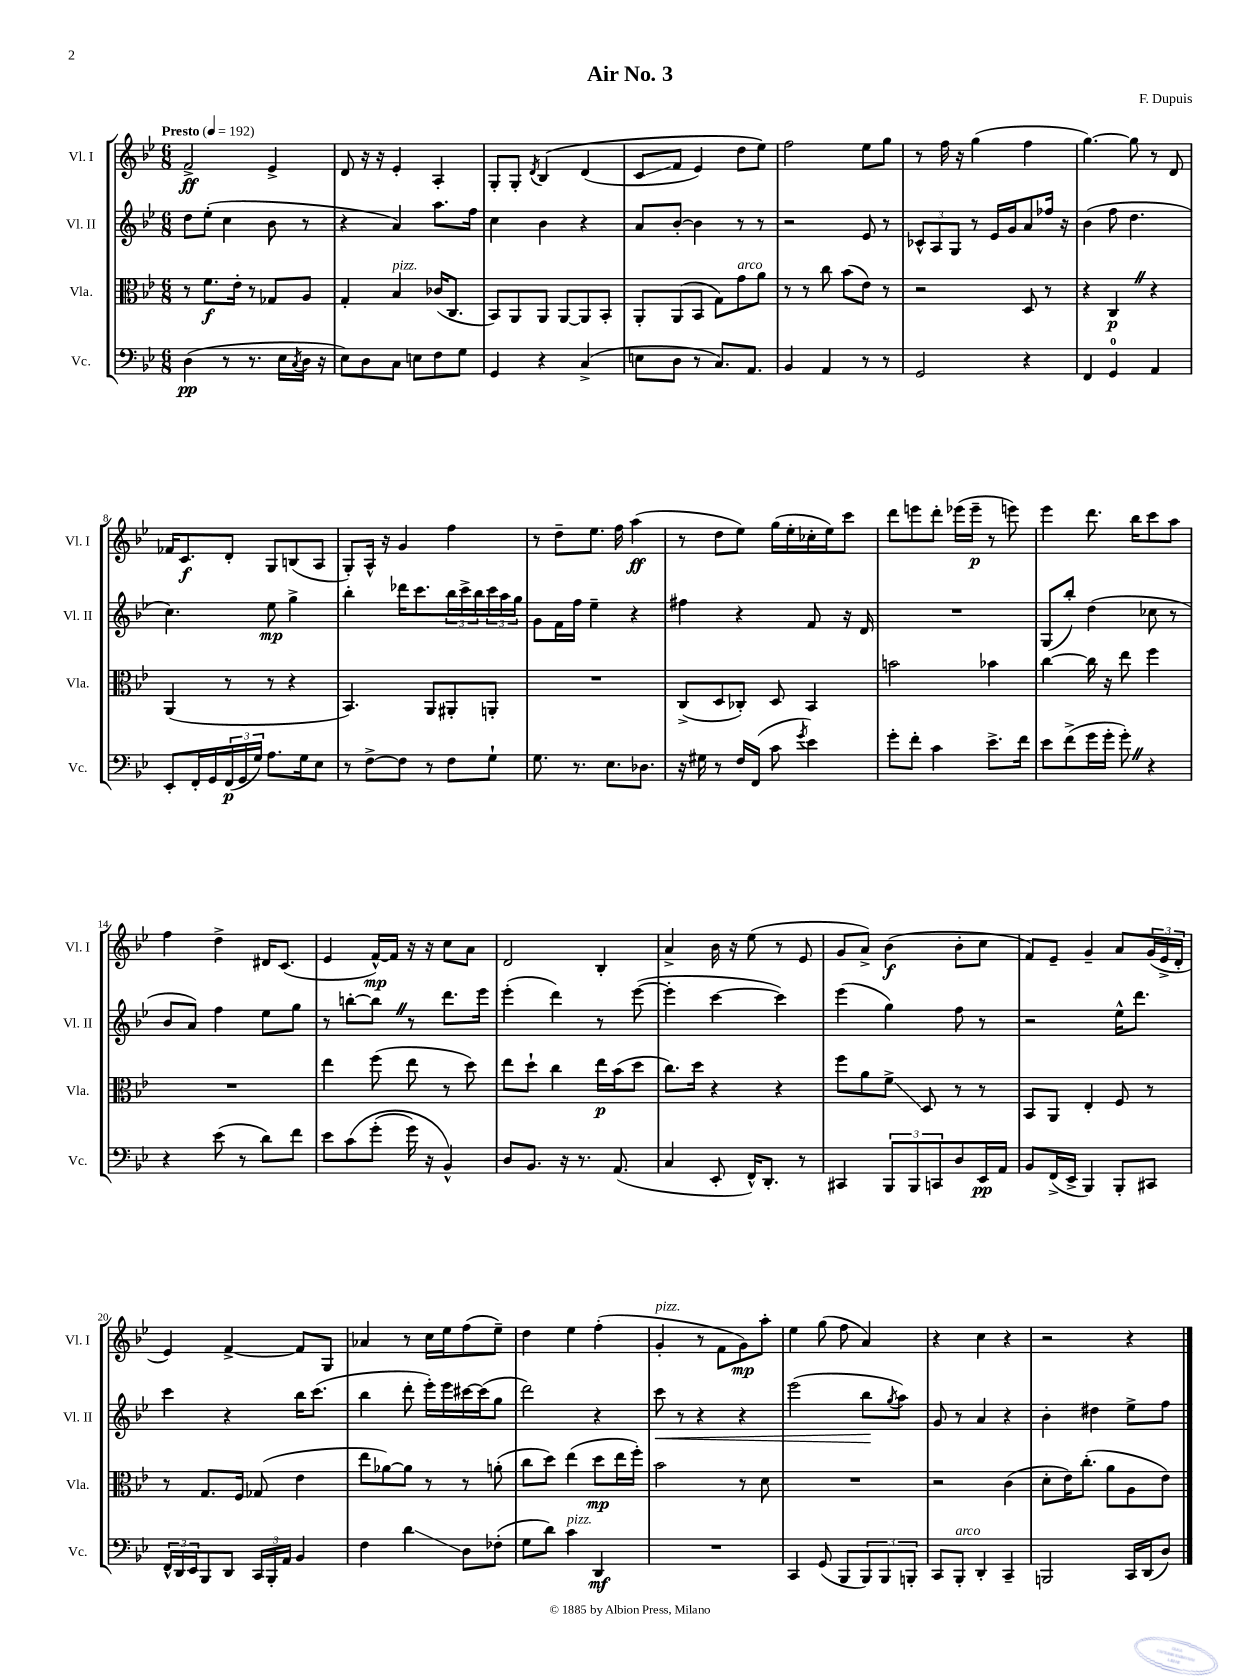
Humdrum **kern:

**kern	**kern	**kern	**kern
*staff4	*staff3	*staff2	*staff1
*clefF4	*clefC3	*clefG2	*clefG2
*k[b-e-]	*k[b-e-]	*k[b-e-]	*k[b-e-]
*M6/8	*M6/8	*M6/8	*M6/8
*MM192	*MM192	*MM192	*MM192
(4D	8r	8dd	2f^
.	8.f	(8ee-'	.
8r	.	4cc	.
.	16e-'	.	.
8.r	8r	.	.
.	8G-	8b-	4e-^
16E-	.	.	.
8qC	.	.	.
16D	8A	8r	.
16r	.	.	.
=	=	=	=
8E-)	4G'	4r	8d
8D	.	.	16r
.	.	.	16r
8C	4B-	4a)	4e-'
8E	.	.	.
8F	(16c-	8.aa	4A'
.	8.C	.	.
8G	.	.	.
.	.	16ff	.
=	=	=	=
4GG	8BB-)	4cc	8G'
.	8AA	.	8G'
.	.	.	8qd
4r	8AA	4b-	&(4B-
.	[8AA	.	.
(4C^	8AA]	4r	(4d
.	8BB-'	.	.
=	=	=	=
8E	8AA'	8a	8c
8D	(8AA	[8b-'	8f
8r	8BB-	4b-]	4e-)
8.C)	8G)	.	.
.	8g	8r	8dd
8.AA	.	.	.
.	8a	8r	8ee-&)
=	=	=	=
4BB-	8r	2r	2ff
.	8r	.	.
4AA	8cc	.	.
.	(8b-	.	.
8r	8e-)	8e-	8ee-
8r	8r	8r	8gg
=	=	=	=
2GG	2r	12c-^^	8r
.	.	12A	.
.	.	.	16ff
.	.	12G	.
.	.	.	16r
.	.	8r	(4gg
.	.	16e-	.
.	.	16g	.
4r	8D	8a	4ff
.	8r	16ff-	.
.	.	16r	.
=	=	=	=
4FF	4r	(4b-	[4.gg)
4GG	4C	8ff	.
.	.	4.dd	8gg]
4AA	4r	.	8r
.	.	.	8d
=	=	=	=
8EE-'	(4AA	4.cc)	16f-
.	.	.	8.c
16FF'	.	.	.
16GG	.	.	.
(24FF	8r	.	8d'
24GG	.	.	.
24G)	.	.	.
8.A	8r	8ee-	8G
.	4r	4gg^	(8B
16G	.	.	.
8E-	.	.	8A
=	=	=	=
8r	4.BB-)	4bb-'	8G')
[8F^	.	.	16A^^
.	.	.	16r
8F]	.	16ddd-	4g
.	.	8.ccc	.
8r	8AA	.	.
8F	8AA#'	24bb-	4ff
.	.	24ccc^	.
.	.	24bb-	.
8G`	8AA'	24ccc	.
.	.	24aa	.
.	.	24gg	.
=	=	=	=
8.G	2.r	8g	8r
.	.	16f	8dd~
8.r	.	16ff	.
.	.	4ee-~	8.ee-
8.E-	.	.	.
.	.	.	16ff
.	.	4r	(4aa
8.D-	.	.	.
=	=	=	=
16r	(8C^	4ff#	8r
16G#	.	.	.
8r	8D	.	8dd
16F	8C-')	4r	8ee-)
(16FF	.	.	.
8c	8D	.	(16gg
.	.	.	16ee-'
8qg	.	.	.
4e-)	4BB-	8f	16cc-'
.	.	.	16ee-)
.	.	16r	8ccc
.	.	16d	.
=	=	=	=
8g'	2b	2.r	8ddd
8f'	.	.	8eee
4c	.	.	8ddd'
.	.	.	(16eee-
.	.	.	16eee-~
8.e-^	4b-	.	8r
.	.	.	8eee)
16f	.	.	.
=	=	=	=
8e-	[4cc	(8G	4eee-
(8f^	.	8bb-')	.
16g	16cc]	(4dd	8.ddd
16g'	16r	.	.
8g')	8ee-	.	.
.	.	.	16bb-
4r	4ff	8cc-	8ccc
.	.	8r	8aa
=	=	=	=
4r	2.r	8b-	4ff
.	.	8a)	.
(8e-	.	4ff	4dd^
8r	.	.	.
8d)	.	8ee-	16d#
.	.	.	(8.c
8f	.	8gg	.
=	=	=	=
8e-	4ee-	8r	4e-
&(8c	.	[8bb'	.
(8g'	(8ff	8bb]	[16f^^)
.	.	.	16f]
16g)	8ee-	8r	16r
16r	.	.	16r
4BB-^^&)	8r	8.ddd	8cc
.	8dd)	.	8a
.	.	16eee-	.
=	=	=	=
8D	8ee-	(4eee-'	2d
8.BB-	8dd`	.	.
.	4cc	4ddd)	.
16r	.	.	.
8.r	.	.	.
.	16ee-	8r	4B-'
(8.AA	(16b-	.	.
.	8dd	([8eee-	.
=	=	=	=
4C	8.cc)	4eee-']	4a^
.	16dd	.	.
8EE-'	4r	[4ccc	16b-
.	.	.	16r
16FF^^)	.	.	(8ee-
8.DD'	.	.	.
.	4r	4ccc])	8r
8r	.	.	8e-
=	=	=	=
4CC#	8ff	(4eee-	8g
.	8a	.	8a^)
12BBB-	8f^	4gg)	(4b-
12BBB-	.	.	.
.	8D	.	.
12CC	.	.	.
8D	8r	8ff	8b-'
16EE-	8r	8r	8cc
16AA	.	.	.
=	=	=	=
8BB-	8BB-	2r	8f)
(16FF^	8AA	.	8e-~
16EE-^	.	.	.
4BBB-)	4E-'	.	4g~
8BBB-'	8F	16ee-^^	8a
.	.	8.ddd	.
8CC#	8r	.	(24g
.	.	.	24e-^
.	.	.	24d'
=	=	=	=
24FF^^	8r	4ccc	4e-)
24DD	.	.	.
24EE-	.	.	.
8BBB-	8.G	.	.
8DD	.	4r	[4f^
.	16F	.	.
24CC	(8G-	.	.
24BBB-'	.	.	.
24AA	.	.	.
4BB-	4e-	16bb-	8f]
.	.	(8.ccc	.
.	.	.	8G
=	=	=	=
4F	8ee-	4bb-	4a-
.	[8a-)	.	.
4d	8a-]	8ddd'	8r
.	8r	16eee-')	16cc
.	.	16eee-	16ee-
8D	8r	[16ccc#	(8ff
.	.	(16ccc#]	.
(8F-'	(8a'	8gg	8ee-~)
=	=	=	=
8G	8cc	2ddd)	4dd
8d)	8dd)	.	.
4c	(4ee-	.	4ee-
4DD	8dd	4r	(4ff'
.	16ee-	.	.
.	16ff')	.	.
=	=	=	=
2.r	2b-	8ccc	4g'
.	.	8r	.
.	.	4r	8r
.	.	.	8f
.	8r	4r	8g)
.	8d	.	8aa'
=	=	=	=
4CC	2.r	(2eee-	4ee-
(8GG	.	.	(8gg
8BBB-	.	.	8ff
12BBB-)	.	8bb-	4a)
12BBB-	.	.	.
.	.	8qgg	.
.	.	8aa)	.
12BBB'	.	.	.
=	=	=	=
8CC	2r	8g	4r
8BBB-'	.	8r	.
4DD'	.	4a	4cc
4CC~	(4c	4r	4r
=	=	=	=
2BBB	8d'	4b-'	2r
.	16e-)	.	.
.	(8.cc'	.	.
.	.	4dd#	.
.	8a	.	.
16CC	8A	8ee-^	4r
(16DD	.	.	.
8D)	8e-)	8ff	.
==	==	==	==
*-	*-	*-	*-
